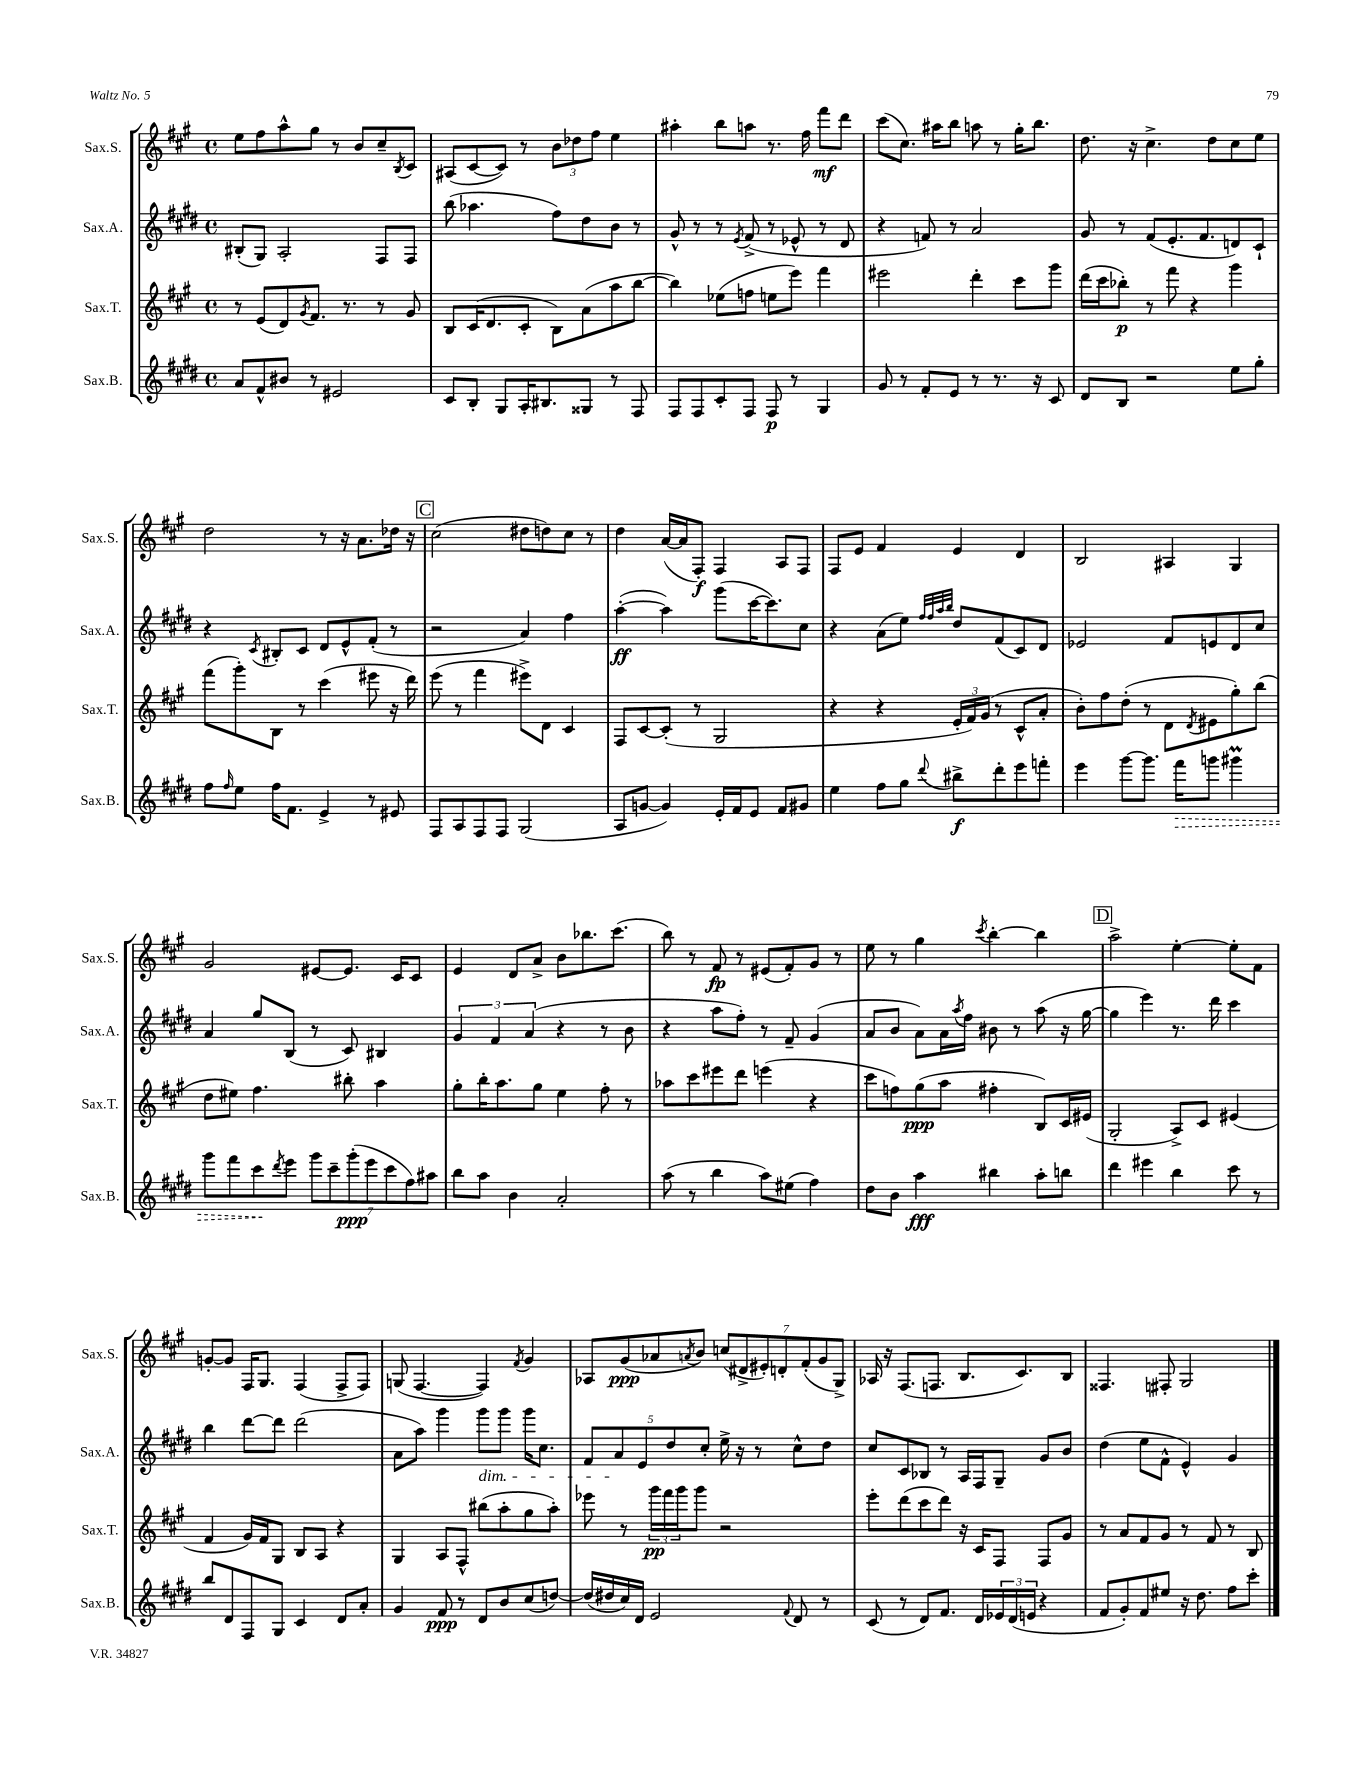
<<
\new StaffGroup <<
\new Staff = "s0" \with { instrumentName = "Sax.S." shortInstrumentName = "Sax.S." } {
    \clef treble \key a \major \defaultTimeSignature \time 4/4
    e''8 fis''8 a''8-^ gis''8 r8 b'8 cis''8-- \acciaccatura { b8 } cis'8 |
    ais8( cis'8~ cis'8) r8 \tuplet 3/2 { b'8 des''8 fis''8 } e''4 |
    ais''4-. b''8 a''8 r8. fis''16 fis'''8\mf d'''8 |
    cis'''8( cis''8.) ais''16 b''8 a''8 r8 gis''16-. b''8. |
    d''8. r16 cis''4.-> d''8 cis''8 e''8 |
    d''2 r8 r16 a'8. des''16 r16 |
    \mark \markup { \box "C" } cis''2( dis''8 d''8) cis''8 r8 |
    d''4 a'16~( a'16 fis8-.\f) fis4 a8 fis8 |
    fis8 e'8 fis'4 e'4 d'4 |
    b2 ais4 gis4 |
    gis'2 eis'8~ eis'8. cis'16 cis'8 |
    e'4 d'8 a'8-> b'8 bes''8. cis'''8.( |
    b''8) r8 fis'8\fp r8 eis'8( fis'8-.) gis'8 r8 |
    e''8 r8 gis''4 \acciaccatura { cis'''8 } b''4~-. b''4 |
    \mark \markup { \box "D" } a''2-> e''4~-. e''8-. fis'8 |
    g'8~-. g'8 fis16 gis8. fis4( fis8-> fis8) |
    g8( fis4.~ fis4) \acciaccatura { fis'8 } gis'4 |
    aes8 gis'8\ppp( aes'8 \acciaccatura { a'8 } b'8) \tuplet 7/4 { c''8( dis'8-> eis'8-.) d'8-. fis'8-.( gis'8 gis8->) } |
    aes16 r16 fis8.( f8. b8. cis'8.) b8 |
    fisis4. fis8-. gis2 \bar "|." |
}
\new Staff = "s1" \with { instrumentName = "Sax.A." shortInstrumentName = "Sax.A." } {
    \clef treble \key e \major \defaultTimeSignature \time 4/4
    bis8-.( gis8) a2-. fis8 fis8 |
    b''8( aes''4. fis''8) dis''8 b'8 r8 |
    gis'8-^ r8 r8 \acciaccatura { e'8 } fis'8->( r8 ees'8-^ r8 dis'8 |
    r4 f'8) r8 a'2 |
    gis'8 r8 fis'8( e'8.-. fis'8. d'8) cis'8-! |
    r4 \acciaccatura { cis'8 } bis8-. cis'8 dis'8 e'8-^ fis'8-.( r8 |
    \mark \markup { \box "C" } r2 a'4) fis''4 |
    a''4~-.\ff( a''4) gis'''8( cis'''16~ cis'''8.) cis''8 |
    r4 a'8( e''8) \grace { fis''32 fis''32 a''32 b''32 } dis''8 fis'8( cis'8) dis'8 |
    ees'2 fis'8 e'8 dis'8 cis''8 |
    a'4 gis''8 b8( r8 cis'8) bis4 |
    \tuplet 3/2 { gis'4 fis'4 a'4( } r4 r8 b'8 |
    r4 a''8 fis''8-.) r8 fis'8-- gis'4( |
    a'8 b'8 a'8) a'16 \acciaccatura { a''8 } fis''16 bis'8 r8 a''8( r16 gis''16~ |
    \mark \markup { \box "D" } gis''4 e'''4) r8. dis'''16 cis'''4 |
    b''4 dis'''8~ dis'''8 dis'''2( |
    a'8 a''8) gis'''4 gis'''8\dim gis'''8 gis'''16 cis''8. |
    \tuplet 5/4 { fis'8 a'8\! e'8 dis''8 cis''8-. } e''16-> r16 r8 cis''8-^ dis''8 |
    cis''8 cis'8 bes8 r8 a16 fis16 gis8-- gis'8 b'8 |
    dis''4( e''8 fis'8-^ e'4-^) gis'4 \bar "|." |
}
\new Staff = "s2" \with { instrumentName = "Sax.T." shortInstrumentName = "Sax.T." } {
    \clef treble \key a \major \defaultTimeSignature \time 4/4
    r8 e'8( d'8) \acciaccatura { gis'8 } fis'8. r8. r8 gis'8 |
    b8 cis'16( d'8. cis'8-. b8) a'8( a''8 b''8~ |
    b''4) ees''8( f''8 e''8 e'''8) fis'''4 |
    eis'''2 d'''4-. cis'''8 gis'''8 |
    d'''16( cis'''16 bes''8-.\p) r8 fis'''8 r4 gis'''4 |
    fis'''8( gis'''8-.) b8 r8 cis'''4( eis'''8 r16 d'''16) |
    \mark \markup { \box "C" } e'''8( r8 fis'''4 eis'''8->) d'8 cis'4 |
    fis8 cis'8~ cis'8-.( r8 gis2 |
    r4 r4 \tuplet 3/2 { e'16-. fis'16) gis'16( } r8 cis'8-^ a'8-. |
    b'8-.) fis''8 d''8-.( r8 d'8 \acciaccatura { d'8 } eis'8 gis''8-.) b''8( |
    d''8 eis''8) fis''4. bis''8-. a''4 |
    gis''8-. b''16-. a''8. gis''8 e''4 fis''8-. r8 |
    aes''8 cis'''8 eis'''8 d'''8 e'''4( r4 |
    cis'''8 f''8) gis''8\ppp( a''8 fis''4-. b8) cis'16 eis'16( |
    \mark \markup { \box "D" } gis2-. a8->) cis'8 eis'4( |
    fis'4 gis'16) fis'16 gis8 b8 a8 r4 |
    gis4 a8 fis8-^ bis''8( a''8-. gis''8 a''8-.) |
    ees'''8 r8 \tuplet 3/2 { gis'''16\pp fis'''16 gis'''16 } gis'''8 r2 |
    e'''8-. d'''8( cis'''8 d'''8) r16 cis'16 fis8 fis8 gis'8 |
    r8 a'8 fis'8 gis'8 r8 fis'8 r8 b8 \bar "|." |
}
\new Staff = "s3" \with { instrumentName = "Sax.B." shortInstrumentName = "Sax.B." } {
    \clef treble \key e \major \defaultTimeSignature \time 4/4
    a'8 fis'8-^ bis'8 r8 eis'2 |
    cis'8 b8-. gis8 a16-. bis8. gisis8 r8 fis8 |
    fis8 fis8 cis'8-. fis8 fis8\p r8 gis4 |
    gis'8 r8 fis'8-. e'8 r8 r8. r16 cis'8 |
    dis'8 b8 r2 e''8 gis''8-. |
    fis''8 \grace { fis''16 } e''8 fis''16 fis'8. e'4-> r8 eis'8 |
    \mark \markup { \box "C" } fis8 a8 fis8 fis8 gis2( |
    a8 g'8~ g'4) e'16-. fis'16 e'8 fis'8 gis'8 |
    e''4 fis''8 gis''8 \appoggiatura { dis'''8 } bis''8->\f dis'''8-. e'''8 f'''8-. |
    e'''4 gis'''8~ gis'''8. \once \override Hairpin.style = #'dashed-line fis'''16\> g'''8 gis'''4\prall |
    gis'''8 fis'''8 cis'''8\! \acciaccatura { dis'''8 } e'''8 \tuplet 7/4 { gis'''8 cis'''8-- gis'''8-.\ppp( e'''8 cis'''8 fis''8) ais''8 } |
    b''8 a''8 b'4 a'2-. |
    a''8( r8 b''4 a''8) eis''8( fis''4) |
    dis''8 b'8 a''4\fff bis''4 a''8-. b''8 |
    \mark \markup { \box "D" } dis'''4 eis'''4 b''4 cis'''8 r8 |
    b''8 dis'8 fis8 gis8 cis'4 dis'8 a'8-. |
    gis'4 fis'8\ppp r8 dis'8 b'8 cis''8( d''8~) |
    d''16( dis''16 cis''16) dis'16 e'2 \appoggiatura { fis'8 } dis'8 r8 |
    cis'8( r8 dis'8) fis'8. dis'16 \tuplet 3/2 { ees'16 dis'16( e'16 } r4 |
    fis'8 gis'8-.) fis'8 eis''8 r16 dis''8. fis''8 cis'''8-. \bar "|." |
}
>>
>>
\layout { \context { \Score \remove "Bar_number_engraver" } }
